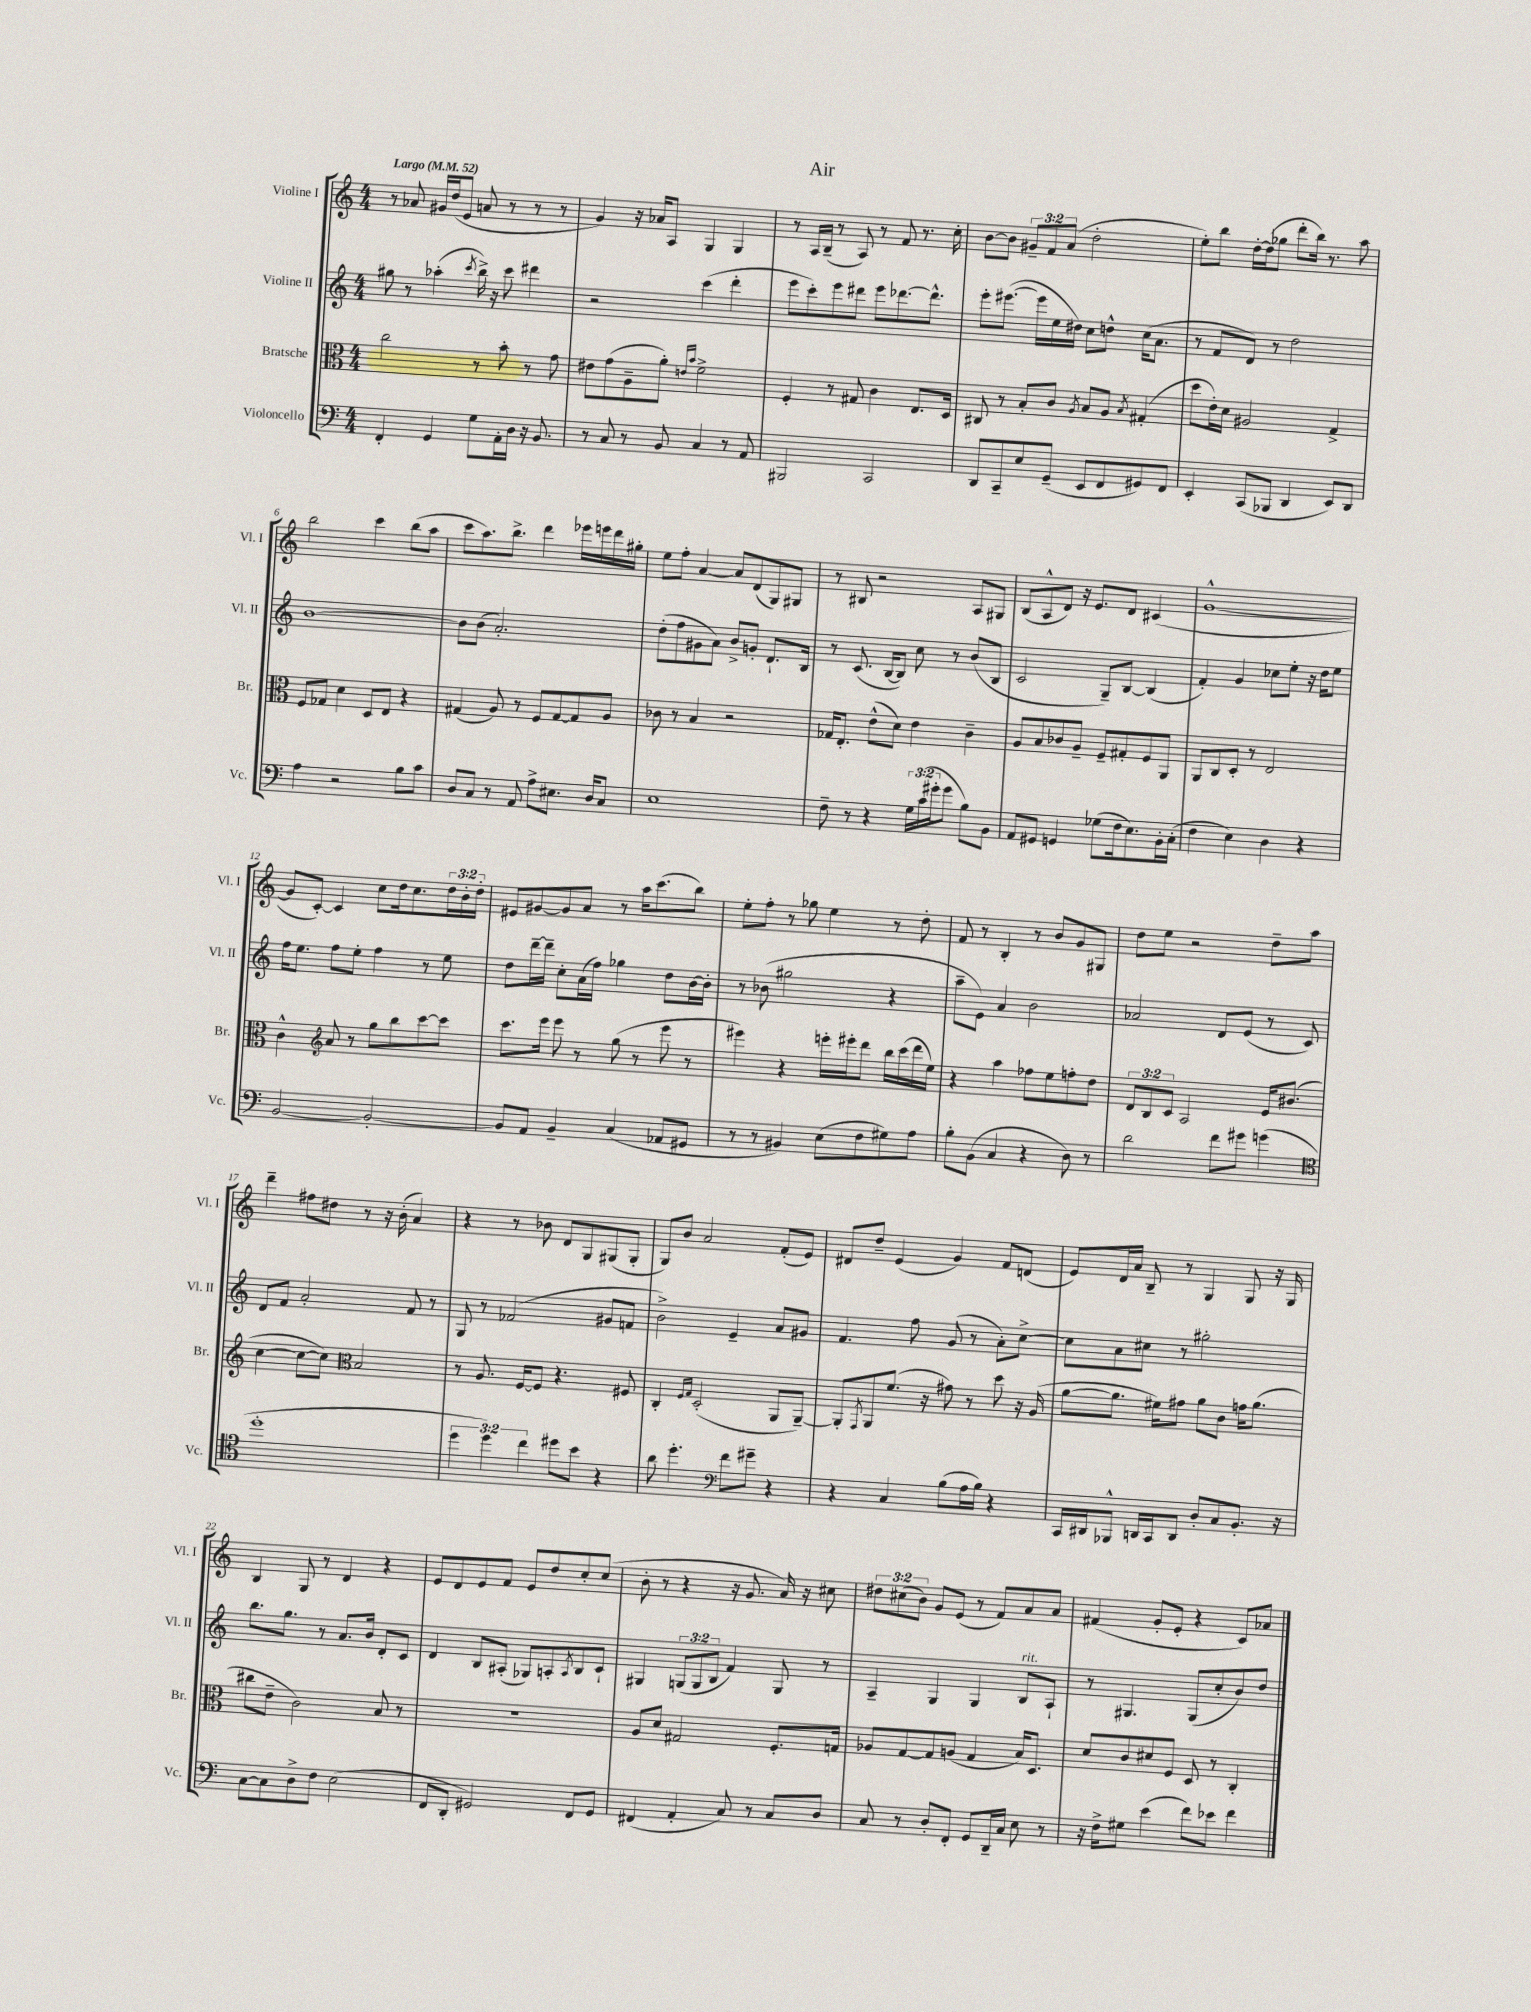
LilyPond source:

\header { title = "Air" }
<<
\new StaffGroup <<
\new Staff = "s0" \with { instrumentName = "Violine I" shortInstrumentName = "Vl. I" } {
    \clef treble \key c \major \numericTimeSignature \time 4/4 \override Staff.TupletNumber.text = #tuplet-number::calc-fraction-text \tempo "Largo" 4 = 52
    r8 aes'8 gis'16 d''16( e'8 a'8 r8 r8 r8 |
    g'4) r16 aes'16 a8 g4 g4 |
    r8 a16 b16--( r8 a8) r8 f'8 r8. c''16-. |
    b'8~ b'8 \tuplet 3/2 { gis'8-- f'8 a'8( } d''2-. |
    e''8-.) b''8 d''16~-. d''16( ges''8 d'''8-. b''16) r8. a''8 |
    b''2 c'''4 b''8( a''8 |
    c'''8 a''8.) b''8.-> d'''4 ees'''16 e'''16 d'''16 gis''16-. |
    e''8 f''8-. a'4~ a'8 d'8( g8) gis8 |
    r8 bis8 r2 a8 gis8 |
    b8( a8-^ d'8) r16 e'8. d'8 cis'4( |
    g'1~-^ |
    g'8 c'8~-.) c'4 c''8 d''16 c''8. \tuplet 3/2 { d''16 b'16-. d''16-. } |
    eis'8 gis'8~ gis'8 a'8 r8 a''16 c'''8.( b''8) |
    e''8-. f''8-. r8 ges''8 e''4 r8 d''8-. |
    f'8 r8 b4-. r8 b'8 g'8 gis8 |
    d''8 e''8 r2 d''8-- a''8 |
    d'''4-- fis''8 dis''8 r8 r16 b'16-.( a'4) |
    r4 r8 bes'8 d'8 g8 gis8( gis8-. |
    g8) b'8 a'2 f'8-.( e'8) |
    dis'8 d''8-- e'4( g'4) f'8 d'8( |
    e'8) d'16 a'16 b8-- r8 g4 g8 r16 g16 |
    b4 g8 r8 d'4 r4 |
    e'8 d'8 e'8 f'8 e'8 d''8 c''8-. c''8( |
    b'8-. r8 r4 r16 g'8. a'16) r16 cis''8 |
    \tuplet 3/2 { dis''8 cis''8( b'8) } g'8 e'8( r8 f'8) a'8 a'8 |
    fis'4( g'8-. e'8-. r4 c'8) aes'8 \bar "|." |
}
\new Staff = "s1" \with { instrumentName = "Violine II" shortInstrumentName = "Vl. II" } {
    \clef treble \key c \major \numericTimeSignature \time 4/4 \override Staff.TupletNumber.text = #tuplet-number::calc-fraction-text
    gis''8 r8 aes''4-.( \acciaccatura { c'''8 } b''16->) r16 c'''8 dis'''4 |
    r2 c'''4( d'''4-. |
    e'''8 c'''8-.) e'''8 dis'''8 e'''8 des'''8.~ des'''8.-^ |
    e'''8-. eis'''8.~( eis'''16 e''16 dis''16) c''8 d''8-^ c''16( a'8. |
    r8 f'8 d'8) r8 d''2 |
    b'1~ |
    b'8 b'8( a'2.-.) |
    d''8-.( f''8 gis'8 a'8) b'8-> g'8-. d'8.-! b16 |
    r8 c'8.( b16~ b8) c''8 r8 b'8( b8 |
    c'2 g8--) b8~ b4( |
    f'4-.) g'4 ces''8 e''8-. r16 d''16 e''8 |
    f''16 e''8. f''8 e''8-. f''4 r8 e''8 |
    d''8 d'''16~-- d'''16-- c''8-. a'16( f''16) ges''4 d''8 b'16~ b'16-. |
    r8 bes'8( gis''2 r4 |
    a''8-- e'8) a'4 b'2 |
    aes'2 d'8 e'8( r8 c'8) |
    d'8 f'8 a'2-. f'8 r8 |
    g8 r8 fes'2( gis'8 f'8 |
    b'2->) e'4-- a'8 gis'8 |
    f'4. f''8 g'8( r8 a'8-.) c''8~-> |
    c''8 a'8 cis''8 r8 gis''2-. |
    b''8. g''8. r8 a'8. b'16 d'8-. c'8 |
    d'4 b8 ais8-.( ges8) a8-. \acciaccatura { a8 } b8 c'8-! |
    gis4 \tuplet 3/2 { g8( g8 b8 } f'4) g8 r8 |
    a4-- g4 g4 b8^\markup { \italic "rit." } a8-! |
    r8 gis4. gis8( c''8-. b'8) d''8 \bar "|." |
}
\new Staff = "s2" \with { instrumentName = "Bratsche" shortInstrumentName = "Br." } {
    \clef alto \key c \major \numericTimeSignature \time 4/4 \override Staff.TupletNumber.text = #tuplet-number::calc-fraction-text
    c''2 r8 b'8-. r8 g'8 |
    eis'8 g'8( a8-- a'8-.) \grace { e'16 b'16 } f'2-> |
    f4-. r8 gis8 c'4 e8. d16 |
    cis8 r8 b8-. c'8 \acciaccatura { a8 } b8 a8 \acciaccatura { b8 } gis4-.( |
    d''8 e'16-.) d'16 ais2 g4-> |
    f8 ges8 d'4 d8 e8 r4 |
    gis4( a8) r8 f8 gis8~ gis8 a8 |
    ces'8 r8 b4 r2 |
    ges16 e8.-. e'8-^( d'8) e'4 c'4-- |
    a8 b8 ces'8 a8-- f8-- gis8-. f8 a,8 |
    a,8 c8 d8-. r8 e2 |
    c'4-^ \clef treble a'8 r8 g''8 b''8 c'''8~ c'''8 |
    c'''8. e'''16 e'''8 r8 g''8( r8 e'''8 r8 |
    eis'''4) r4 e'''16-. eis'''16-. d'''8 b''16 c'''16( d'''16 e''16) |
    r4 a''4 fes''8 e''8 f''8-. d''8 |
    \tuplet 3/2 { d'8 b8 c'8 } a2 e'16 bis'8.( |
    c''4~ c''8~ c''8) \clef alto b2 |
    r8 a8. f16~ f8 r4. fis8 |
    c4-. \grace { f16 g16 } d2-.( a,8 a,8~--) |
    a,8-. \acciaccatura { g,8 } a,8 f'8.( r16 gis'8) r8 d''8 r16 a16( |
    a'8~ a'8. fis'16) gis'8 a'8 c'8 g'16 a'8.( |
    cis''8 e'8-- c'2) b8 r8 |
    R1 |
    a8 d'8 gis2 f8.-. g16 |
    aes8 g8~ g8 a8( g4 b16) d8. |
    d'8 c'8 dis'8 f8 d8 r8 c4-. \bar "|." |
}
\new Staff = "s3" \with { instrumentName = "Violoncello" shortInstrumentName = "Vc." } {
    \clef bass \key c \major \numericTimeSignature \time 4/4 \override Staff.TupletNumber.text = #tuplet-number::calc-fraction-text
    f,4-. g,4 g8 a,16-. d16 r16 b,8. |
    r8 c8 r8 b,8 c4 r8 a,8 |
    bis,,2 c,2 |
    d,8 c,8-- e8 g,8--( e,8 f,8 gis,8) f,8 |
    e,4-. c,8( bes,,8 d,4 e,8) d,8 |
    a4 r2 b8 c'8 |
    d8 c8 r8 a,8 a8-> eis8. d16 c8 |
    e1 |
    f8-- r8 r4 \tuplet 3/2 { g16 c'16( gis'16-. } gis'8 b8) b,8 |
    a,8 gis,8 g,4 ges8( f16 e8.) b,16-. c16-.( |
    f4 e4) d4 r4 |
    b,2~ b,2~-. |
    b,8 a,8 b,4-- c4( aes,8 gis,8 |
    r8 r8 bis,4) e8( f8 gis8) a8 |
    b8-. b,8( c4 r4 d8) r8 |
    d'2 f'8 gis'8 g'4( |
    \clef tenor d''1-. |
    \tuplet 3/2 { d''4 d''4) c''4 } dis''8 b'8 r4 |
    a'8 d''4.-. \clef bass f'8 gis'8-- r4 |
    r4 c4 b8( a16 b16) r4 |
    c,16 dis,16 bes,,8-^ d,16 c,16 d,8 d8-. c8 b,8.-. r16 |
    c8~ c8 d8-> f8 e2( |
    f,8 d,8-. gis,2) f,8 gis,8 |
    fis,4( a,4-. c8) r8 c8 d8 |
    c8 r8 d8-. f,8-. g,8 d,16-- c16 e8 r8 |
    r16 f16-> gis8 e'4( f'8) ees'8 f'4 \bar "|." |
}
>>
>>
